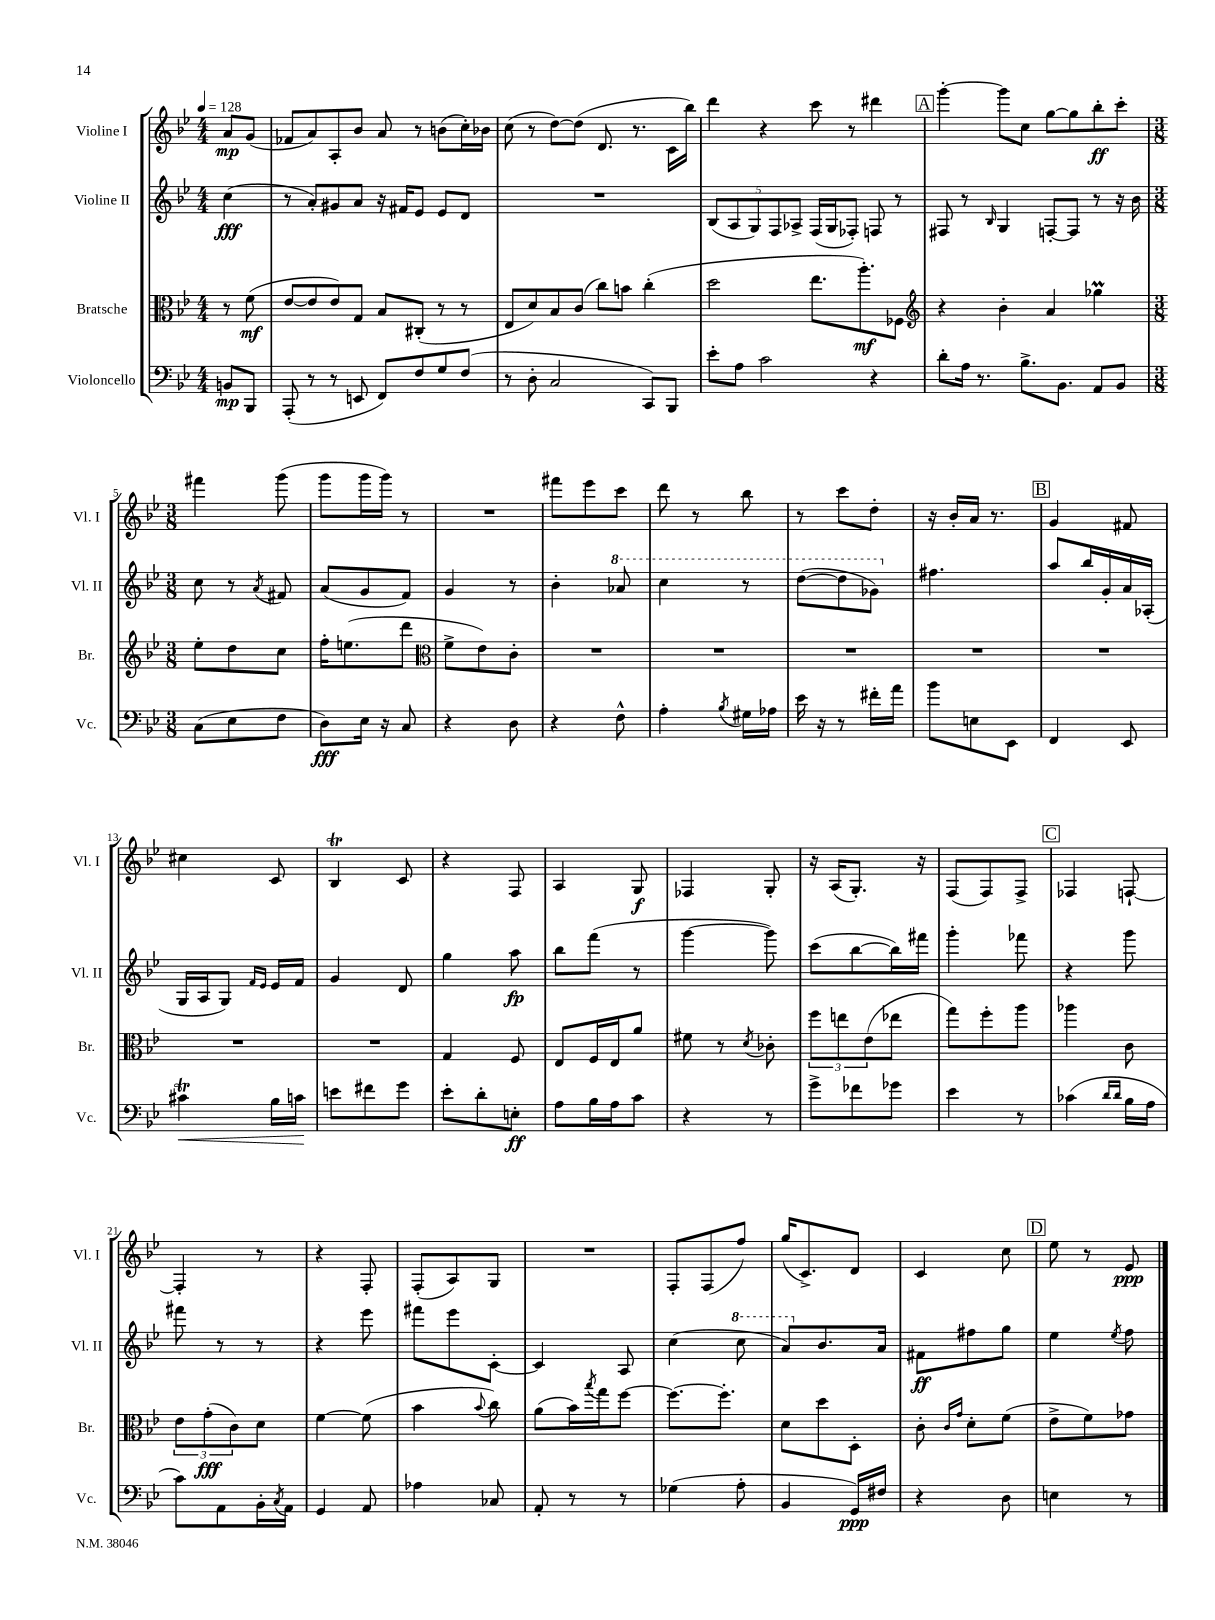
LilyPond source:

<<
\new StaffGroup <<
\new Staff = "s0" \with { instrumentName = "Violine I" shortInstrumentName = "Vl. I" } {
    \clef treble \key bes \major \numericTimeSignature \time 4/4 \partial 4 \tempo 4 = 128
    a'8\mp g'8( |
    fes'8 a'8) a8-. bes'8 a'8 r8 b'8( c''16-.) bes'16 |
    c''8( r8 d''8~) d''8( d'8. r8. c'16 bes''16) |
    d'''4 r4 c'''8 r8 dis'''4 |
    \mark \markup { \box "A" } g'''4~-. g'''8 c''8 g''8~ g''8 bes''8-.\ff c'''8-. |
    \numericTimeSignature \time 3/8 fis'''4 g'''8( |
    g'''8 g'''16 g'''16) r8 |
    R4. |
    fis'''8 ees'''8 c'''8 |
    d'''8 r8 bes''8 |
    r8 c'''8 d''8-. |
    r16 bes'16-. a'16 r8. |
    \mark \markup { \box "B" } g'4 fis'8 |
    cis''4 c'8 |
    bes4\trill c'8 |
    r4 f8 |
    a4 g8\f |
    fes4 g8-. |
    r16 a16( g8.-.) r16 |
    f8( f8) f8-> |
    \mark \markup { \box "C" } fes4 f8~-! |
    f4-. r8 |
    r4 f8-. |
    f8-.( a8) g8 |
    R4. |
    f8-. f8( f''8) |
    g''16( c'8.->) d'8 |
    c'4 c''8 |
    \mark \markup { \box "D" } ees''8 r8 ees'8\ppp \bar "|." |
}
\new Staff = "s1" \with { instrumentName = "Violine II" shortInstrumentName = "Vl. II" } {
    \clef treble \key bes \major \numericTimeSignature \time 4/4 \partial 4
    c''4\fff( |
    r8 a'8-.) gis'8 a'8 r16 fis'16 ees'8 ees'8 d'8 |
    R1 |
    \tuplet 5/4 { bes8( a8 g8) f8 aes8-> } f16( g16 fes8-.) f8 r8 |
    \mark \markup { \box "A" } fis8 r8 \grace { bes16 } g4 f8~-. f8 r8 r16 bes'16 |
    \numericTimeSignature \time 3/8 c''8 r8 \acciaccatura { a'8 } fis'8 |
    a'8( g'8 f'8) |
    g'4 r8 |
    bes'4-. \ottava #1 aes''8 |
    c'''4 r8 |
    d'''8~( d'''8 ges''8) \ottava #0 |
    fis''4. |
    \mark \markup { \box "B" } a''8 bes''16 g'16-. a'16 aes16-.( |
    g16 a16 g8) \grace { f'16 ees'16 } ees'16 f'16 |
    g'4 d'8 |
    g''4 a''8\fp |
    bes''8 f'''8( r8 |
    g'''4~ g'''8) |
    c'''8( bes''8~ bes''16) fis'''16 |
    g'''4-. fes'''8 |
    \mark \markup { \box "C" } r4 g'''8 |
    fis'''8 r8 r8 |
    r4 ees'''8 |
    fis'''8 ees'''8 c'8~-. |
    c'4 a8 |
    c''4( \ottava #1 c'''8 |
    a''8) \ottava #0 bes'8. a'16 |
    fis'8\ff fis''8 g''8 |
    \mark \markup { \box "D" } ees''4 \acciaccatura { ees''8 } f''8 \bar "|." |
}
\new Staff = "s2" \with { instrumentName = "Bratsche" shortInstrumentName = "Br." } {
    \clef alto \key bes \major \numericTimeSignature \time 4/4 \partial 4
    r8 f'8\mf( |
    ees'8~ ees'8 ees'8) g8 bes8 cis8-.( r8 r8 |
    ees8 d'8) bes8 c'8( c''8) b'8 c''4-.( |
    d''2 ees''8. a''8.-.\mf) fes8 |
    \mark \markup { \box "A" } \clef treble r4 bes'4-. a'4 ges''4\prall |
    \numericTimeSignature \time 3/8 ees''8-. d''8 c''8 |
    f''16-. e''8.( d'''8 |
    \clef alto f'8-> ees'8) c'8-. |
    R4. |
    R4. |
    R4. |
    R4. |
    \mark \markup { \box "B" } R4. |
    R4. |
    R4. |
    g4 f8 |
    ees8 f16 ees16 a'8 |
    fis'8 r8 \acciaccatura { d'8 } ces'8-. |
    \tuplet 3/2 { f''8 e''8 ees'8( } ees''8 |
    g''8) f''8-. a''8 |
    \mark \markup { \box "C" } aes''4 c'8 |
    \tuplet 3/2 { ees'8 g'8-.\fff( c'8) } d'8 |
    f'4~ f'8( |
    bes'4 \appoggiatura { bes'8 } c''8) |
    a'8( bes'16) \acciaccatura { bes''8 } g''16 f''8~ |
    f''8.~ f''8.-. |
    d'8 d''8 d8-. |
    c'8-. \grace { c'16 g'16 } d'8-. f'8( |
    \mark \markup { \box "D" } ees'8-> f'8) ges'8 \bar "|." |
}
\new Staff = "s3" \with { instrumentName = "Violoncello" shortInstrumentName = "Vc." } {
    \clef bass \key bes \major \numericTimeSignature \time 4/4 \partial 4
    b,8\mp bes,,8 |
    a,,8-.( r8 r8 e,8 f,8) f8 g8 f8( |
    r8 d8-. c2 c,8) bes,,8 |
    ees'8-. a8 c'2 r4 |
    \mark \markup { \box "A" } d'8-. a16 r8. bes8.-> bes,8. a,8 bes,8 |
    \numericTimeSignature \time 3/8 c8( ees8 f8 |
    d8\fff) ees16 r16 c8 |
    r4 d8 |
    r4 f8-^ |
    a4-. \acciaccatura { bes8 } gis16 aes16 |
    ees'16 r16 r8 fis'16-. a'16 |
    bes'8 e8 ees,8 |
    \mark \markup { \box "B" } f,4 ees,8 |
    cis'4\trill\< bes16 c'16\! |
    e'8 fis'8 g'8 |
    ees'8-. d'8-. e8-.\ff |
    a8 bes16 a16 c'8 |
    r4 r8 |
    g'8-> fes'8 ges'8 |
    ees'4 r8 |
    \mark \markup { \box "C" } ces'4( \grace { d'16 d'16 } bes16 a16 |
    c'8) a,8 bes,16-. \acciaccatura { c8 } a,16 |
    g,4 a,8 |
    aes4 ces8 |
    a,8-. r8 r8 |
    ges4( a8-. |
    bes,4 g,16\ppp) fis16 |
    r4 d8 |
    \mark \markup { \box "D" } e4 r8 \bar "|." |
}
>>
>>
